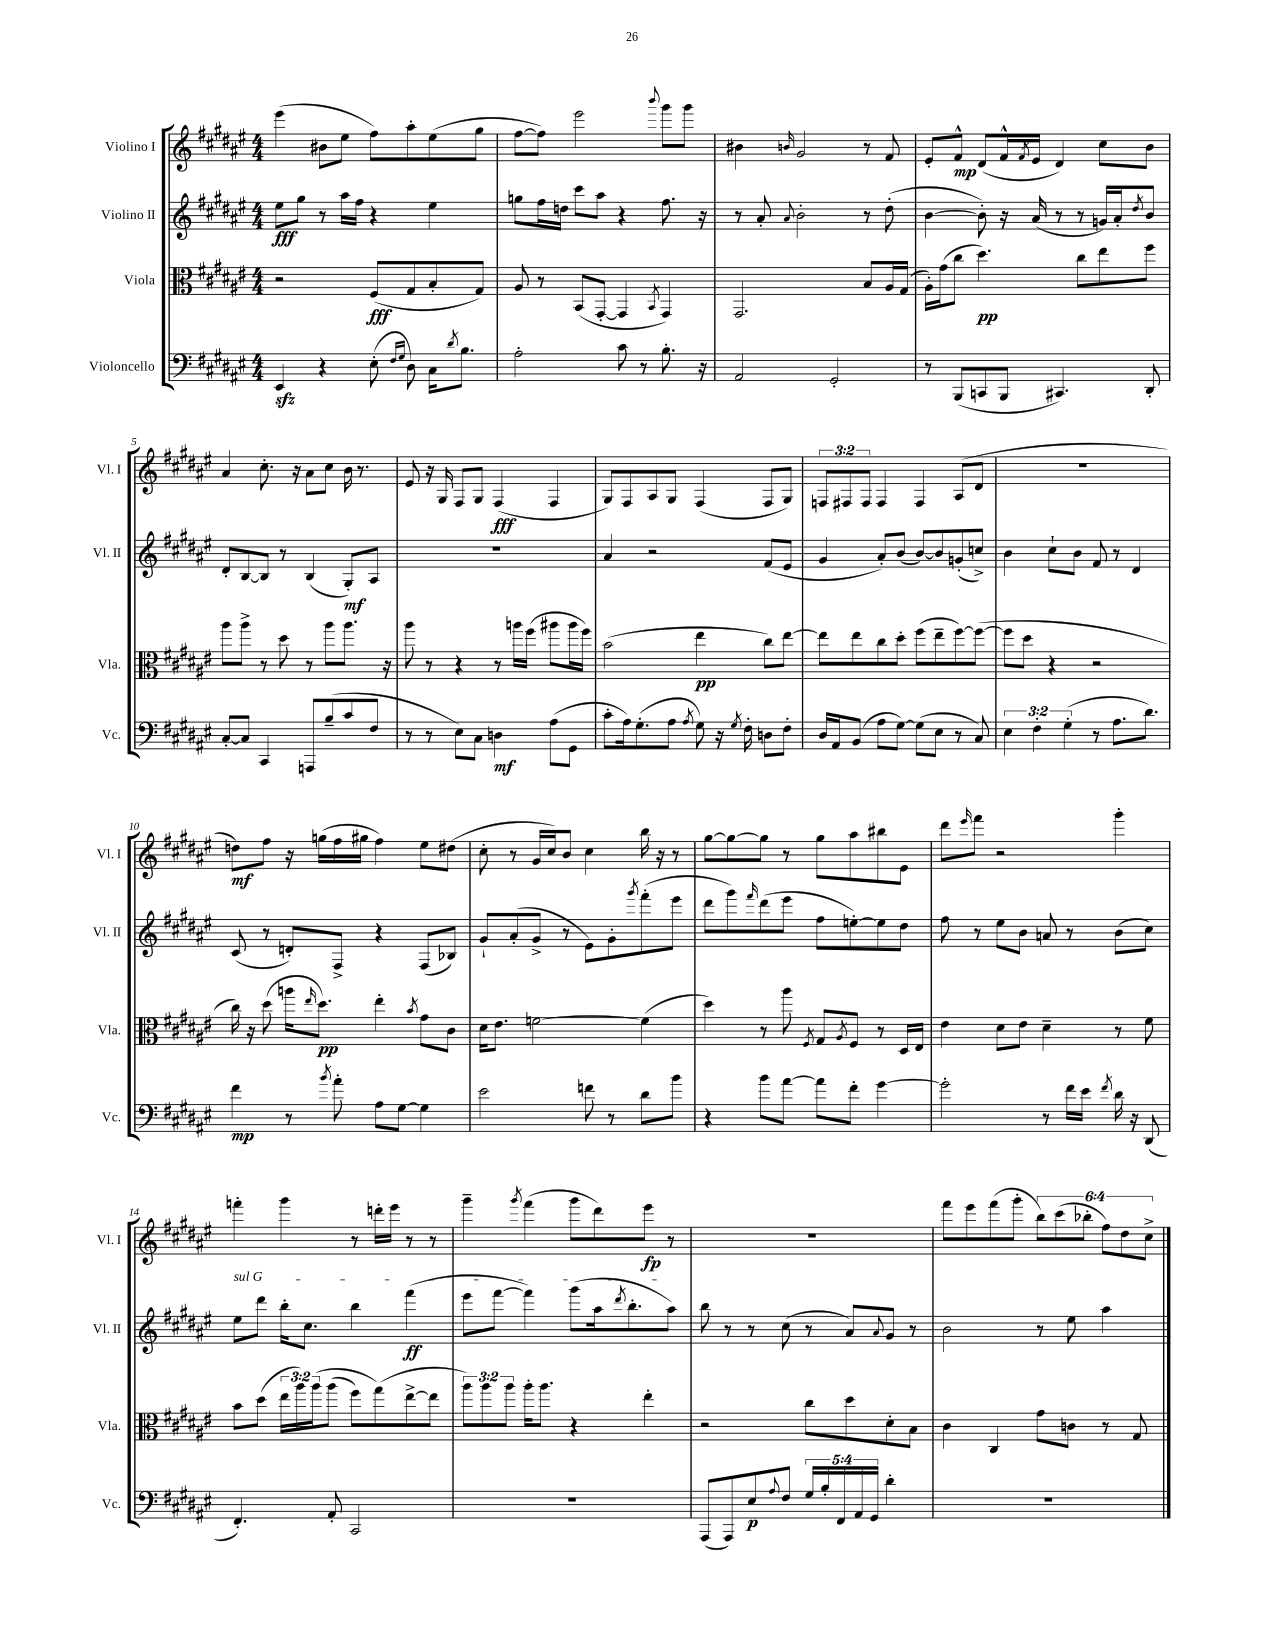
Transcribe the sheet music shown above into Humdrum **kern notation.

**kern	**kern	**kern	**kern
*staff4	*staff3	*staff2	*staff1
*clefF4	*clefC3	*clefG2	*clefG2
*k[f#c#g#d#a#e#]	*k[f#c#g#d#a#e#]	*k[f#c#g#d#a#e#]	*k[f#c#g#d#a#e#]
*M4/4	*M4/4	*M4/4	*M4/4
4EE#	2r	8ee#	(4eee#
.	.	8gg#	.
4r	.	8r	8b#
.	.	16aa#	8ee#
.	.	16ff#	.
(8E#'	(8F#	4r	8ff#)
16qqF#	.	.	.
16qqG#	.	.	.
8D#)	8G#	.	8aa#'
16C#	8B'	4ee#	(8ee#
8qd#	.	.	.
8.B	.	.	.
.	8G#)	.	8gg#
=	=	=	=
2A#'	8A#	8gg	[8ff#
.	8r	16ff#	8ff#])
.	.	16dd	.
.	(8BB	8ccc#	2eee#
.	[8GG#'	8aa#	.
8c#	4GG#]	4r	.
8r	.	.	.
.	8qBB	.	8qqbbb
8.B'	4GG#)	8.ff#	8ggg#
.	.	.	8ggg#
16r	.	16r	.
=	=	=	=
2AA#	2.GG#	8r	4b#
.	.	8a#'	.
.	.	8qqa#	16qqb
.	.	2b'	2g#
2GG#'	.	.	.
.	8B	8r	8r
.	16A#	(8dd#'	8f#
.	(16G#	.	.
=	=	=	=
8r	16A#')	[4b	8e#'
.	(16g#	.	.
(8BBB	8cc#	.	8f#^^
8CC	4.dd#)	8b'])	(8d#
8BBB	.	16r	16f#^^
.	.	.	8qf#
.	.	(16a#	16e#
4.CC#)	.	8r	4d#)
.	8cc#	8r	.
.	8ee#	16g)	8cc#
.	.	16a#'	.
.	.	8qdd#	.
8DD#'	8ff#	8b	8b
=	=	=	=
[8C#'	8aa#	8d#'	4a#
8C#]	8aa#^	[8B	.
4CC#	8r	8B]	8.cc#'
.	8dd#	8r	.
.	.	.	16r
8AAA	8r	(4B	8a#
(8B~	8aa#	.	8cc#
8c#	8.aa#	8G#')	16b
.	.	.	8.r
8F#	.	8A#	.
.	16r	.	.
=	=	=	=
8r	8aa#	1r	8e#
8r	8r	.	16r
.	.	.	16G#
8E#)	4r	.	8F#
8C#	.	.	8G#
4D	8r	.	(4F#
.	16aa	.	.
.	(16ff#	.	.
(8A#	8aa#	.	4F#
8GG#	16aa#	.	.
.	16ff#)	.	.
=	=	=	=
8c#'	(2b	4a#	8G#)
16A#)	.	.	8F#
(8.G#'	.	.	.
.	.	2r	8A#
8A#	.	.	8G#
8qA#	.	.	.
8G#)	4ee#	.	(4F#
16r	.	.	.
8qG#	.	.	.
16F#'	.	.	.
8D	8cc#)	(8f#	8F#
8F#'	[8ee#	8e#	8G#)
=	=	=	=
16D#	8ee#]	4g#	12F
16AA#	.	.	.
.	.	.	12F#
(8BB	8ee#	.	.
.	.	.	12F#
8A#	8cc#	8a#')	4F#
[8G#)	8dd#'	(8b	.
(8G#]	(8ff#	[8b)	4F#
8E#	8ee#~	8b]	.
8r	[8ff#)	(8g'	(8A#
8C#)	(8ff#_	8cc^)	8d#
=	=	=	=
6E#	8ff#]	4b	1r
.	8dd#	.	.
6F#'	.	.	.
.	4r	8cc#`	.
(6G#'	.	.	.
.	.	8b	.
8r	2r	8f#	.
8.A#	.	8r	.
.	.	4d#	.
8.d#)	.	.	.
=	=	=	=
4f#	16cc#)	(8c#	8dd)
.	16r	.	.
.	(8dd#	8r	8ff#
8r	16aa	8d')	16r
.	16qqee#	.	.
.	8.dd#)	.	(16gg
8qb	.	.	.
8a#'	.	8F#^	16ff#
.	.	.	16gg#
8A#	4ee#'	4r	4ff#)
[8G#	.	.	.
.	8qb	.	.
4G#]	8g#	(8F#	8ee#
.	8c#	8B-)	(8dd#
=	=	=	=
2e#	16d#	8g#`	8cc#'
.	8.e#	.	.
.	.	(8a#'	8r
.	[2f	8g#^	16g#
.	.	.	16cc#)
.	.	8r	8b
8f	.	8e#)	4cc#
8r	.	8g#'	.
.	.	8qggg#	.
8d#	(4f]	(8fff#'	16bb
.	.	.	16r
8b	.	8eee#	8r
=	=	=	=
4r	4dd#)	8ddd#	[8gg#
.	.	8ggg#)	8gg#_
.	.	16qqfff#	.
8b	8r	(8ddd#	8gg#]
[8a#	8aa#	8eee#	8r
.	8qF#	.	.
8a#]	8G#	8ff#	8gg#
.	8qA#	.	.
8f#'	8F#	[8ee')	8aa#
[4g#	8r	8ee]	8bb#
.	16D#	8dd#	8e#
.	16E#	.	.
=	=	=	=
2g#']	4e#	8ff#	8ddd#
.	.	.	16qqeee#
.	.	8r	8fff#
.	8d#	8ee#	2r
.	8e#	8b	.
8r	4d#~	8a	.
16f#	.	8r	.
16e#	.	.	.
8qf#	.	.	.
16d#	8r	(8b	4ggg#'
16r	.	.	.
(8DD#	8f#	8cc#)	.
=	=	=	=
4.FF#')	8b	8ee#	4fff'
.	(8dd#	8ddd#	.
.	24ee#	16bb'	4ggg#
.	24aa#)	.	.
.	.	8.cc#	.
.	&(24aa#	.	.
8AA#'	(8aa#	.	.
2CC#	8ff#)	4bb	8r
.	(8gg#&)	.	16ddd'
.	.	.	16eee#
.	[8ee#^	(4fff#	8r
.	8ee#]	.	8r
=	=	=	=
1r	12aa#)	8eee#	4ggg#~
.	12aa#	.	.
.	.	[8fff#	.
.	12aa#	.	.
.	.	.	8qggg#
.	16aa#'	4fff#])	(4fff#
.	8.aa#	.	.
.	4r	(8ggg#	8ggg#
.	.	16aa#	8ddd#)
.	.	8qddd#	.
.	.	8.bb'	.
.	4ee#'	.	8eee#
.	.	8aa#)	8r
=	=	=	=
(8AAA#	2r	8bb	1r
8AAA#)	.	8r	.
8E#	.	8r	.
8qqA#	.	.	.
8F#	.	(8cc#	.
20G#	8cc#	8r	.
20B'	.	.	.
20FF#	.	.	.
.	8dd#	8a#)	.
20AA#	.	.	.
20GG#	.	.	.
.	.	8qqa#	.
4d#'	8d#'	8g#	.
.	8B	8r	.
=	=	=	=
1r	4c#	2b	8fff#
.	.	.	8eee#
.	4C#	.	(8fff#
.	.	.	8ggg#'
.	8g#	8r	12bb)
.	.	.	(12ccc#
.	8c	8ee#	.
.	.	.	12bb-'
.	8r	4aa#	12ff#)
.	.	.	12dd#
.	8G#	.	.
.	.	.	12cc#^
==	==	==	==
*-	*-	*-	*-
